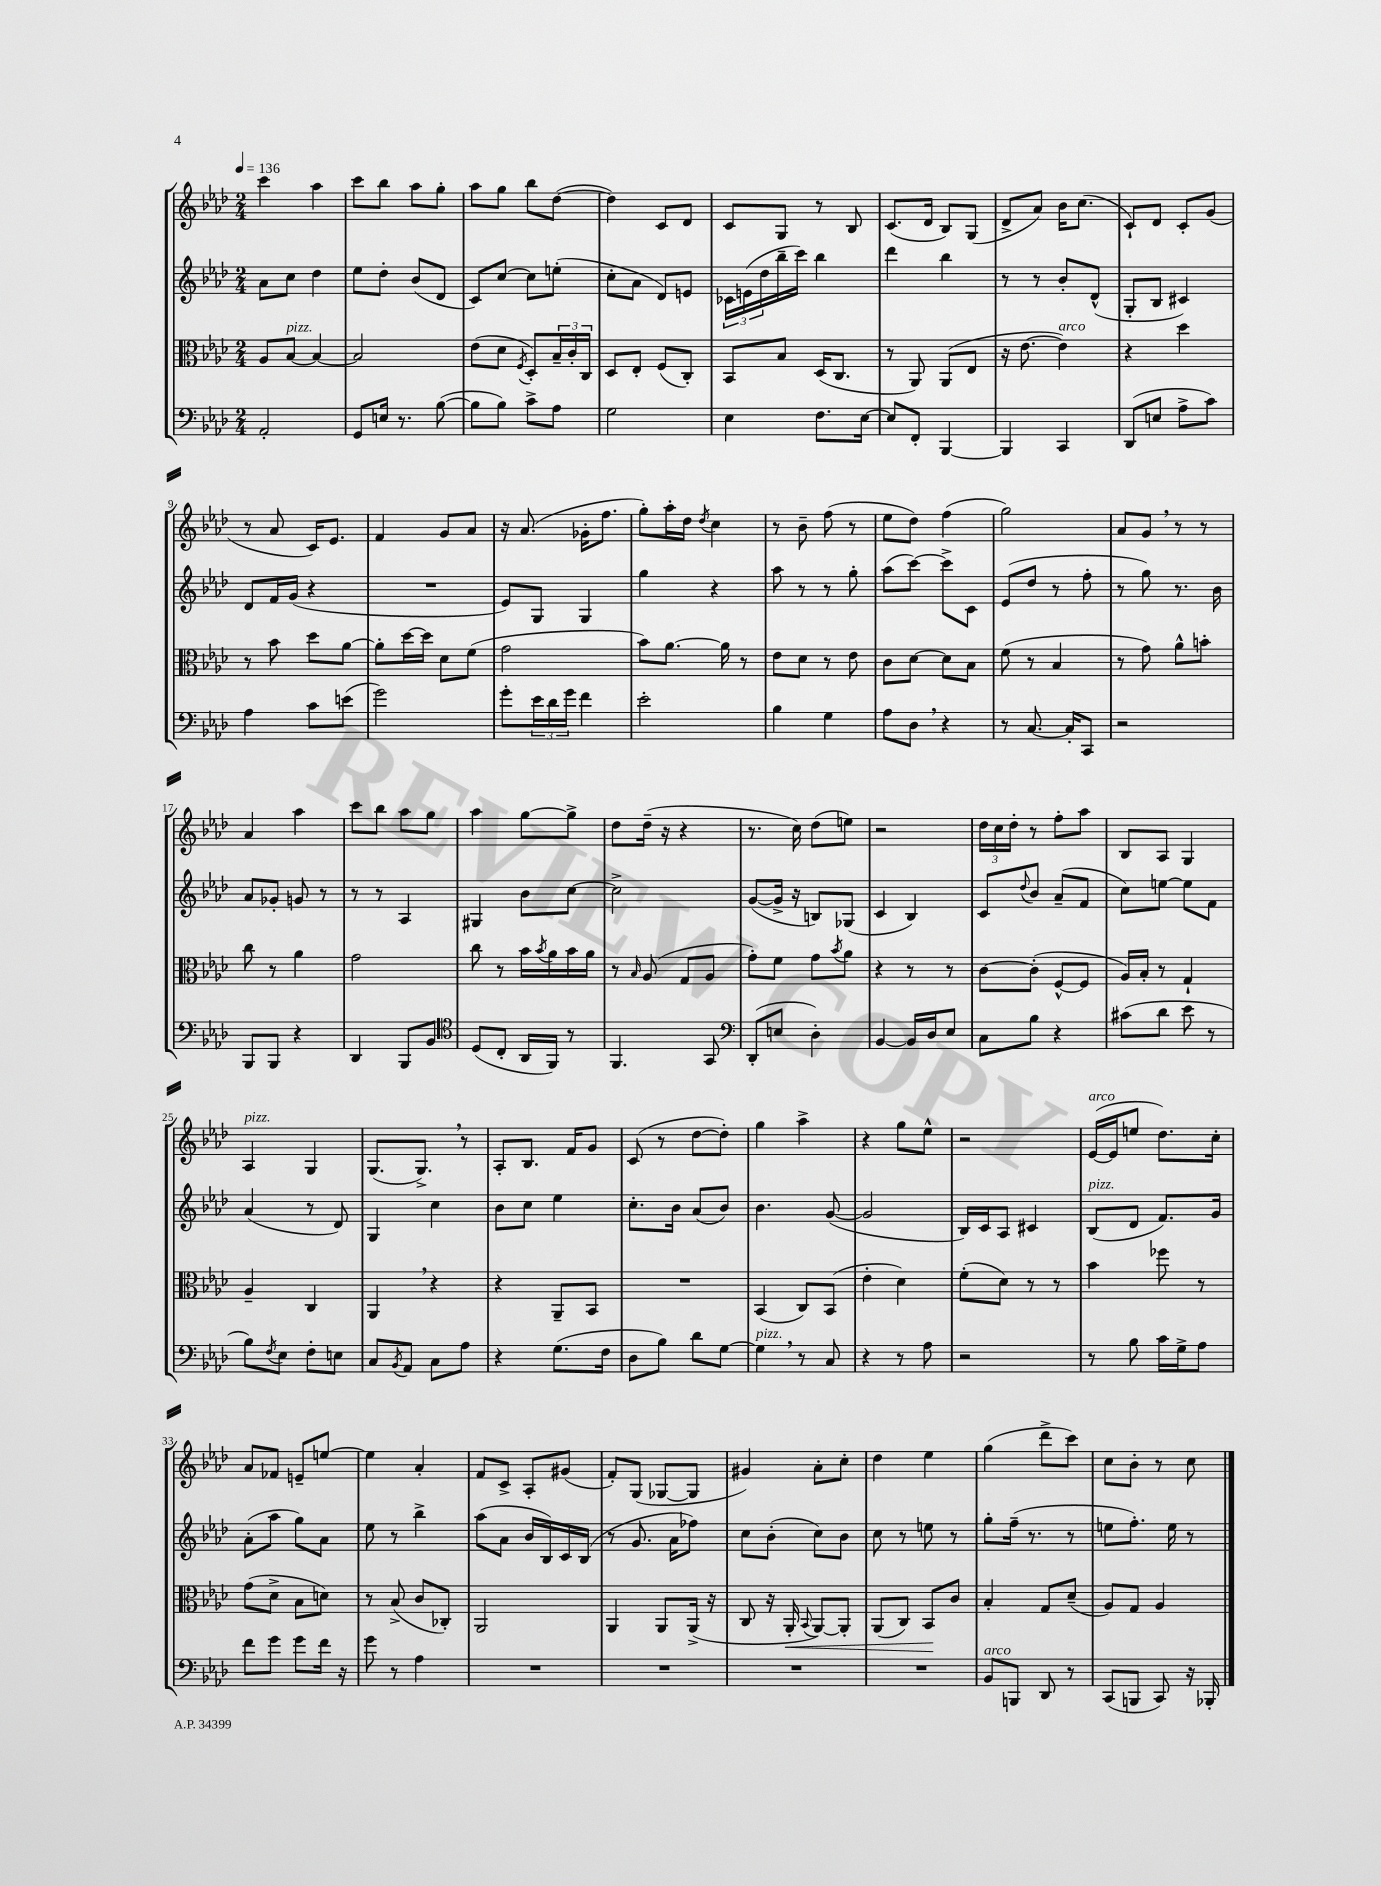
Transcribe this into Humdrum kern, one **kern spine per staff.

**kern	**kern	**dynam	**kern	**kern
*part4	*part3	*part3	*part2	*part1
*staff4	*staff3	*staff3	*staff2	*staff1
*clefF4	*clefC3	*	*clefG2	*clefG2
*k[b-e-a-d-]	*k[b-e-a-d-]	*	*k[b-e-a-d-]	*k[b-e-a-d-]
*M2/4	*M2/4	*	*M2/4	*M2/4
*MM136	*MM136	*	*MM136	*MM136
=1	=1	=1	=1	=1
2AA-'/	8A-/L	.	8a-\L	4ccc\
!	!LO:TX:a:i:t=pizz.	!	!	!
.	[8B-/J	.	8cc\J	.
.	4B-/_	.	4dd-\	4aa-\
=2	=2	=2	=2	=2
8GG/L	2B-/]	.	8ee-\L	8ccc\L
16En/Jk	.	.	8dd-'\J	8bb-\J
8.r	.	.	.	.
.	.	.	(8b-/L	8aa-\L
([8B-\	.	.	8d-/J	8gg'\J
=3	=3	=3	=3	=3
8B-\L]	(8e-\L	.	8c/L)	8aa-\L
8B-\J)	8d-\J	.	[8cc/J	8gg\J
.	8qF/	.	.	.
8c^\L	8D-'/L)	.	8cc\L]	8bb-\L
8A-\J	24B-~/L	.	(8een'\J	([8dd-\J
.	24c'/	.	.	.
.	24C/JJ	.	.	.
=4	=4	=4	=4	=4
2G\	8D-/L	.	8cc'\L	4dd-\])
.	8E-'/J	.	8a-\J	.
.	(8F/L	.	8d-/L)	8c/L
.	8C'/J)	.	8en/J	8d-/J
=5	=5	=5	=5	=5
4E-\	8BB-/L	.	24c-X\LL	8c/L
.	.	.	(24en\	.
.	.	.	24dd-\	.
.	8B-/J	.	16bb-~\	8G/J
.	.	.	16ccc\JJ)	.
8.F\L	(16D-/KL	.	4bb-\	8r
.	8.C/J	.	.	.
.	.	.	.	8B-/
[16E-\Jk	.	.	.	.
=6	=6	=6	=6	=6
8E-/L]	8r	.	4ddd-\	(8.c/L
8FF'/J	8AA-/)	.	.	.
.	.	.	.	16d-/Jk
[4BBB-/	(8AA-/L	.	4bb-\	8B-/L)
.	8E-/J	.	.	(8G/J
=7	=7	=7	=7	=7
4BBB-/]	16r	.	8r	8d-^/L
.	[8.e-\	.	.	.
.	.	.	8r	8a-/J)
!	!LO:TX:a:i:t=arco	!	!	!
4CC/	4e-\])	.	8b-'/L	16b-\KL
.	.	.	.	(8.cc\J
.	.	.	(8d-^^/J	.
=8	=8	=8	=8	=8
(8DD-/L	4r	.	8G'/L	8c`/L)
8En/J	.	.	8B-/J	8d-/J
8A-^\L	4dd-\	.	4c#X/)	8c'/L
8c\J)	.	.	.	(8g/J
!!LO:LB:g=z
=9	=9	=9	=9	=9
4A-\	8r	.	8d-/L	8r
.	8b-\	.	16f/L	8a-/
.	.	.	(16g/JJ	.
8c\L	8dd-\L	.	4r	16c/KL)
.	.	.	.	8.e-/J
(8en\J	[8a-\J	.	.	.
=10	=10	=10	=10	=10
2g\)	8a-'\L]	.	2r	4f/
.	[16dd-\L	.	.	.
.	16dd-\JJ]	.	.	.
.	8d-\L	.	.	8g/L
.	(8f\J	.	.	8a-/J
=11	=11	=11	=11	=11
8g'\L	2g\	.	8e-/L)	16r
.	.	.	.	(8.a-/
24e-\L	.	.	8G/J	.
24d-\	.	.	.	.
24g\JJ	.	.	.	.
4f\	.	.	4G/	16g-X'\KL
.	.	.	.	8.ff\J
=12	=12	=12	=12	=12
2e-'\	8b-\L)	.	4gg\	8gg'\L)
.	[8.a-\J	.	.	16aa-'\L
.	.	.	.	16dd-\JJ
.	.	.	.	8qdd-/
.	.	.	4r	4cc\
.	16a-\]	.	.	.
.	8r	.	.	.
=13	=13	=13	=13	=13
4B-\	8e-\L	.	8aa-\	8r
.	8d-\J	.	8r	8b-~\
4G\	8r	.	8r	(8ff\
.	8e-\	.	8gg'\	8r
=14	=14	=14	=14	=14
8A-\L	8c\L	.	(8aa-\L	8ee-\L
8D-,\J	[8d-\J	.	[8ccc\J)	8dd-\J)
4r	8d-\L]	.	8ccc^\L]	(4ff\
.	8B-\J	.	8c\J	.
=15	=15	=15	=15	=15
8r	(8f\	.	(8e-/L	2gg\)
[8.C/	8r	.	8dd-/J	.
.	4B-/	.	8r	.
16C'/KL]	.	.	.	.
8CC/J	.	.	8ff'\	.
=16	=16	=16	=16	=16
2r	8r	.	8r	8a-/L
.	8g\)	.	8gg\)	8g,/J
.	8a-^^\L	.	8.r	8r
.	8bn'\J	.	.	8r
.	.	.	16b-\	.
!!LO:LB:g=z
=17	=17	=17	=17	=17
8BBB-/L	8cc\	.	8a-/L	4a-/
8BBB-/J	8r	.	8g-X'/J	.
4r	4a-\	.	8gn/	4aa-\
.	.	.	8r	.
=18	=18	=18	=18	=18
4DD-/	2g\	.	8r	8ccc\L
.	.	.	8r	8bb-\J
8BBB-/L	.	.	4A-/	8aa-\L
8BB-/J	.	.	.	8gg\J
=19	=19	=19	=19	=19
*clefC4	*	*	*	*
(8D-/L	8cc\	.	4G#X/	4aa-\
8C'/J	8r	.	.	.
16AA-/LL	16b-\LL	.	8b-\L	[8gg\L
.	8qb-/	.	.	.
16FF/JJ)	16a-\	.	.	.
8r	16b-\	.	[8cc\J	8gg^\J]
.	16a-\JJ	.	.	.
=20	=20	=20	=20	=20
4.FF/	8r	.	2cc^\]	8dd-\L
.	16qqB-/	.	.	.
.	(8A-/	.	.	(16dd-~\Jk
.	.	.	.	16r
.	8G/L	.	.	4r
8GG/	8A-/J	.	.	.
=21	=21	=21	=21	=21
*clefF4	*	*	*	*
(8DD-'/L	8g'\L)	.	([8g/L	8.r
8En/J	8f\J	.	16g^/Jk]	.
.	.	.	16r	16cc\)
4D-'\)	8g\L	.	8Bn/L)	(8dd-\L
.	8qb-/	.	.	.
.	8a-\J	.	(8G-X/J	8een\J)
=22	=22	=22	=22	=22
[4BB-/	4r	.	4c/	2r
16BB-/LL]	8r	.	4B-/)	.
16D-/J	.	.	.	.
8E-/J	8r	.	.	.
=23	=23	=23	=23	=23
8C\L	[8c\L	.	8c/L	24dd-\LL
.	.	.	.	24cc\
.	.	.	.	24dd-'\JJ
.	.	.	8qqdd-/	.
8B-\J	(8c'\J]	.	8b-/J	8r
4r	[8F^^/L	.	(8a-~/L	8ff'\L
.	8F/J]	.	8f/J	8aa-\J
=24	=24	=24	=24	=24
(8c#X\L	16A-/LL)	.	8cc\L)	8B-/L
.	16B-'/JJ	.	.	.
8d-\J	8r	.	[8een\J	8A-/J
8e-\	4G`/	.	8ee\L]	4G/
8r	.	.	8f\J	.
!!LO:LB:g=z
=25	=25	=25	=25	=25
!	!	!	!	!LO:TX:a:i:t=pizz.
8B-\L)	4A-~/	.	(4a-/	4A-/
8qF/	.	.	.	.
8E-\J	.	.	.	.
8F'\L	4C/	.	8r	4G/
8En\J	.	.	8d-/)	.
=26	=26	=26	=26	=26
8C/L	4AA-,/	.	4G/	(8.G/L
8qBB-/	.	.	.	.
8AA-/J	.	.	.	.
.	.	.	.	8.G^,/J)
8C\L	4r	.	4cc\	.
8A-\J	.	.	.	8r
=27	=27	=27	=27	=27
4r	4r	.	8b-\L	8A-'/L
.	.	.	8cc\J	8.B-/J
(8.G\L	8AA-~/L	.	4ee-\	.
.	.	.	.	16f/KL
.	8BB-/J	.	.	8g/J
16F\Jk	.	.	.	.
=28	=28	=28	=28	=28
8D-\L	2r	.	8.cc'\L	(8c/
8B-\J)	.	.	.	8r
.	.	.	16b-\Jk	.
8d-\L	.	.	(8a-/L	[8dd-\L
[8G\J	.	.	8b-/J)	8dd-'\J])
=29	=29	=29	=29	=29
!LO:TX:a:i:t=pizz.	!	!	!	!
4G,\]	(4BB-/	.	4.b-\	4gg\
8r	8C/L)	.	.	4aa-^\
8C/	(8BB-/J	.	([8g/	.
=30	=30	=30	=30	=30
4r	4e-'\	.	2g/]	4r
8r	4d-\)	.	.	8gg\L
8A-\	.	.	.	8ee-^^\J
=31	=31	=31	=31	=31
2r	(8f'\L	.	16B-/LL)	2r
.	.	.	16c/J	.
.	8d-\J)	.	8A-/J	.
.	8r	.	4c#X/	.
.	8r	.	.	.
=32	=32	=32	=32	=32
!	!	!	!	!LO:TX:a:i:t=arco
!	!	!	!LO:TX:a:i:t=pizz.	!
8r	4b-\	.	(8B-/L	([16e-/LL
.	.	.	.	16e-/J]
8B-\	.	.	8d-/J	8een/J
16c\LL	8ff-X\	.	8.f/L)	8.dd-\L)
16G^\J	.	.	.	.
8A-\J	8r	.	.	.
.	.	.	16g/Jk	16cc'\Jk
!!LO:LB:g=z
=33	=33	=33	=33	=33
8f\L	(8g\L	.	(8a-'\L	8a-/L
8g\J	8d-^\J	.	8aa-\J	8f-X/J
8g\L	8B-\L	.	8gg\L)	8en~/L
16f\Jk	8dn\J)	.	8a-\J	[8een/J
16r	.	.	.	.
=34	=34	=34	=34	=34
8g\	8r	.	8ee-\	4ee\]
8r	(8B-^/	.	8r	.
4A-\	8c/L	.	4bb-^\	4a-'/
.	8C-X'/J)	.	.	.
=35	=35	=35	=35	=35
2r	2AA-/	.	(8aa-\L	8f/L
.	.	.	8a-\J	8c^/J
.	.	.	16b-/LL	8A-'/L
.	.	.	16B-/)	.
.	.	.	16c/	(8g#X/J
.	.	.	(16B-/JJ	.
=36	=36	=36	=36	=36
2r	4AA-/	.	8r	8f'/L)
.	.	.	8.g/	(8G/J
.	8AA-/L	.	.	[8G-X/L
.	.	.	16a-\KL	.
.	(16AA-^/Jk	.	8ff-X\J)	8G-/J]
.	16r	.	.	.
=37	=37	=37	=37	=37
2r	8C/	.	8cc\L	4g#X/)
.	16r	.	(8b-'\J	.
!	!	!LO:HP:b	!	!
.	16AA-'/	<	.	.
.	8qqBB-/	.	.	.
.	[8AA-/L)	.	8cc\L)	8a-'\L
.	8AA-'/J]	.	8b-\J	8cc'\J
=38	=38	=38	=38	=38
2r	(8AA-/L	.	8cc\	4dd-\
.	8C/J)	.	8r	.
.	8BB-/L	.	8een\	4ee-\
.	8c/J	[	8r	.
=39	=39	=39	=39	=39
!LO:TX:a:i:t=arco	!	!	!	!
8BB-/L	4B-'/	.	8gg'\L	(4gg\
8BBBn/J	.	.	(16ff~\Jk	.
.	.	.	8.r	.
8DD-/	8G/L	.	.	8ddd-^\L
8r	(8d-~/J	.	8r	8ccc\J)
=40	=40	=40	=40	=40
(8CC/L	8A-/L)	.	8een\L	8cc\L
8BBBn/J	8G/J	.	8.ff'\J)	8b-'\J
8CC/)	4A-/	.	.	8r
.	.	.	16ee\	.
16r	.	.	8r	8cc\
16BBB-X'/	.	.	.	.
==	==	==	==	==
*-	*-	*-	*-	*-
